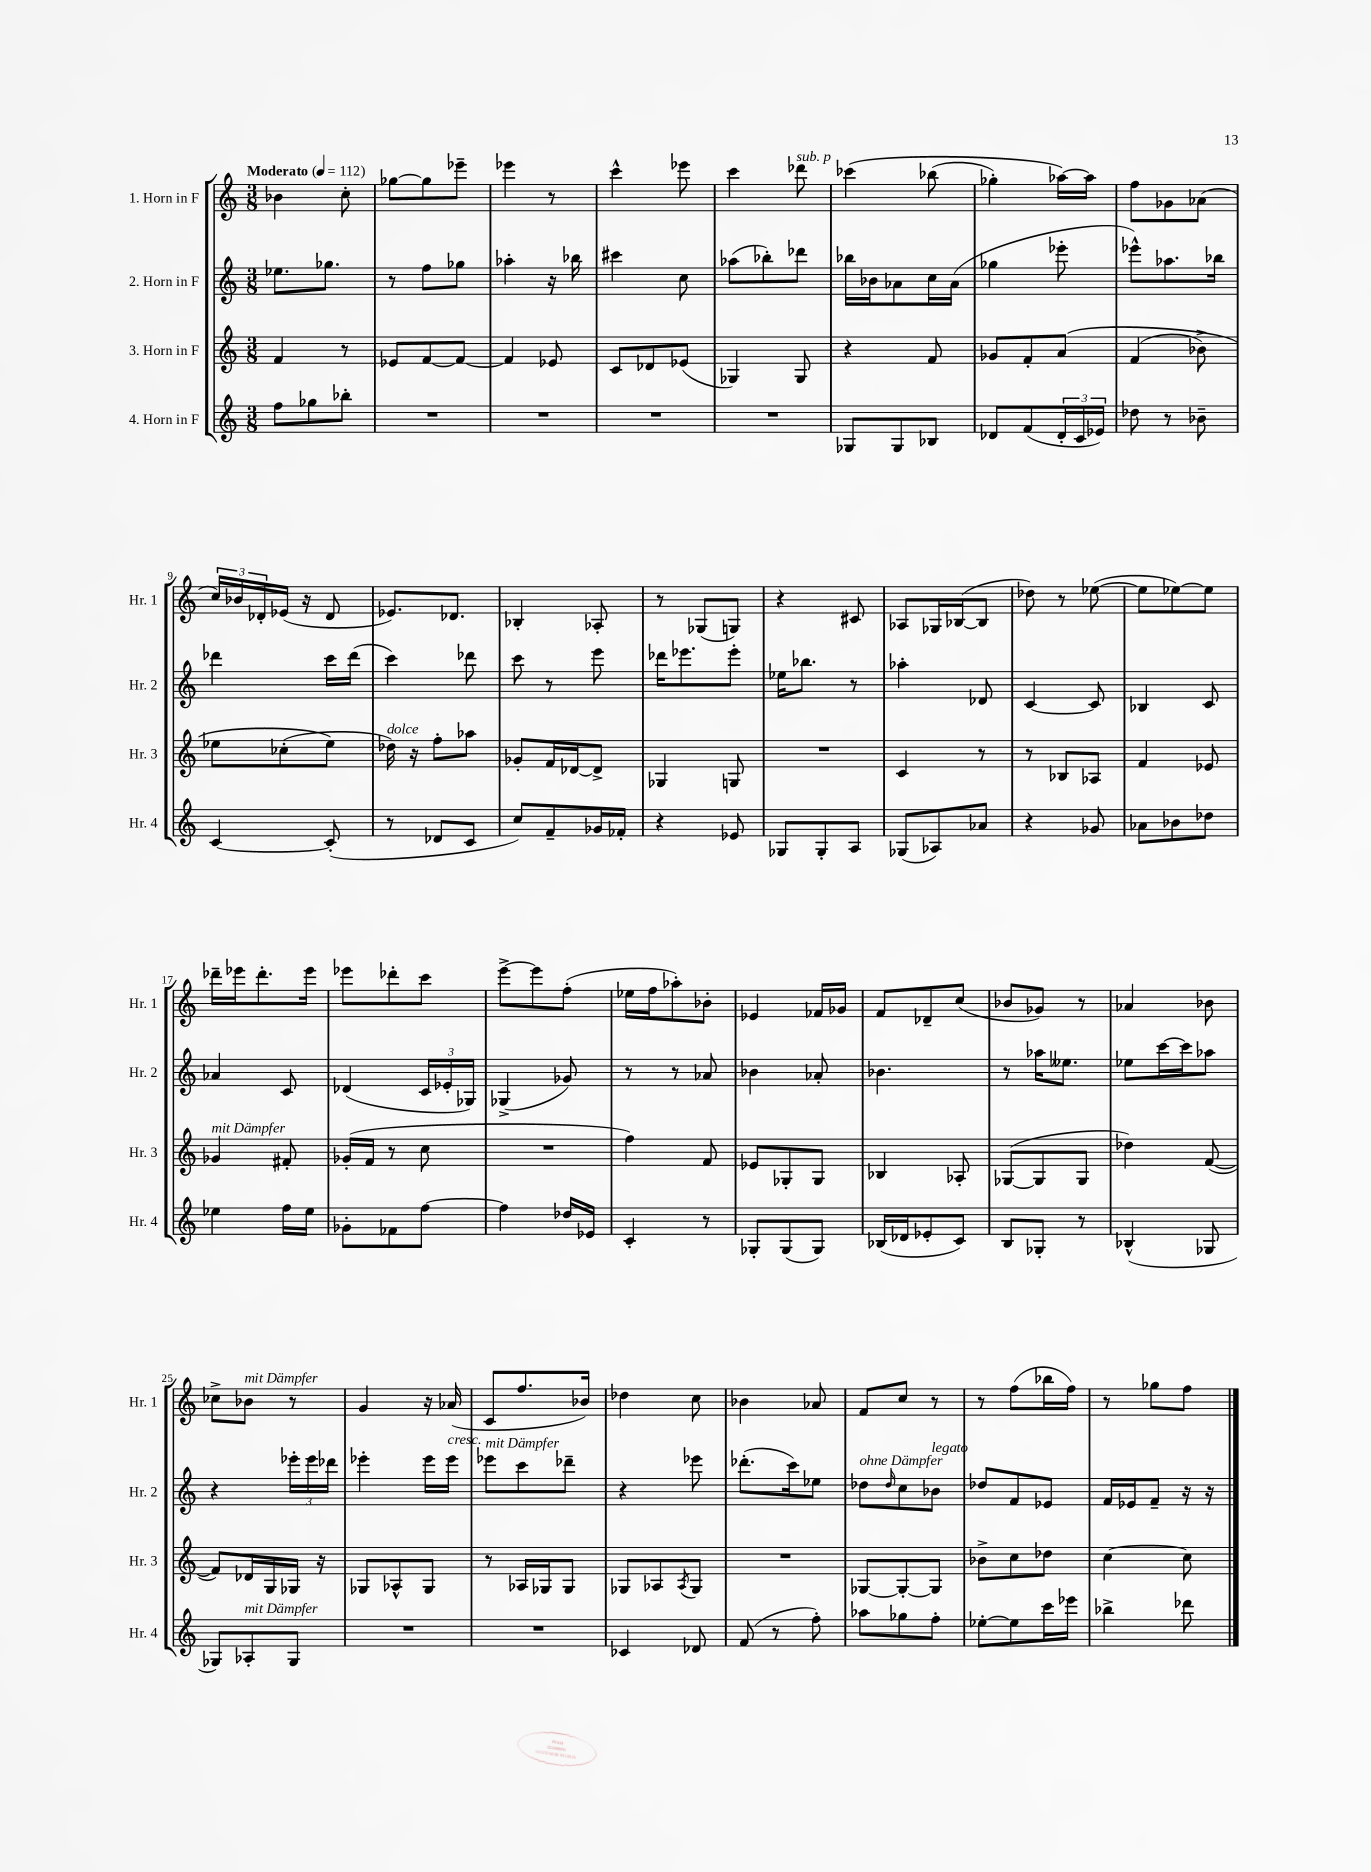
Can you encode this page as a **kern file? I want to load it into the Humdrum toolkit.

**kern	**kern	**kern	**kern
*part4	*part3	*part2	*part1
*staff4	*staff3	*staff2	*staff1
*I"4. Horn in F	*I"3. Horn in F	*I"2. Horn in F	*I"1. Horn in F
*I'Hr. 4	*I'Hr. 3	*I'Hr. 2	*I'Hr. 1
*clefG2	*clefG2	*clefG2	*clefG2
*k[]	*k[]	*k[]	*k[]
*M3/8	*M3/8	*M3/8	*M3/8
*MM112	*MM112	*MM112	*MM112
=1	=1	=1	=1
!	!	!	!LO:TX:a:B:t=Moderato
8ff\L	4f/	8.ee-X\L	4b-X\
8gg-X\	.	.	.
.	.	8.gg-X\J	.
8bb-X'\J	8r	.	8cc'\
=2	=2	=2	=2
4.r	8e-X/L	8r	[8gg-X\L
.	[8f/	8ff\L	8gg-\]
.	8f/J_	8gg-X\J	8eee-X~\J
=3	=3	=3	=3
4.r	4f/]	4aa-X'\	4eee-X\
.	8e-X/	16r	8r
.	.	16bb-X\	.
=4	=4	=4	=4
4.r	8c/L	4ccc#X\	4ccc^^\
.	8d-X/	.	.
.	(8e-X/J	8cc\	8eee-X\
=5	=5	=5	=5
4.r	4G-X/)	(8aa-X\L	4ccc\
.	.	8bb-X'\)	.
!	!	!	!LO:TX:a:i:t=sub. p
.	8G-/	8ddd-X\J	8ddd-X\
=6	=6	=6	=6
8G-X/L	4r	16bb-X\LL	(4ccc-X\
.	.	16b-X\J	.
8G-/	.	8a-X\	.
8B-X/J	8f/	16cc\L	(8bb-X\
.	.	(16a-\JJ	.
=7	=7	=7	=7
8d-X/L	8g-X/L	4gg-X\	4gg-X'\)
(8f/	8f'/	.	.
24d-'/L	(8a/J	8eee-X'\	[16aa-X\LL)
24c/	.	.	.
.	.	.	16aa-\JJ]
24e-X/JJ)	.	.	.
=8	=8	=8	=8
8dd-X\	(4f/	8eee-X^^\L)	8ff\L
8r	.	8.aa-X\	8g-X\
8b-X~\	8b-X^\)	.	(8a-X\J
.	.	16bb-X\Jk	.
!!LO:LB:g=z
=9	=9	=9	=9
[4c/	8ee-X\L	4ddd-X\	24cc/LL)
.	.	.	24b-X/
.	.	.	24d-X'/
.	(8cc-X'\	.	(16e-X/JJ
.	.	.	16r
(8c'/]	8ee-\J)	16ccc\LL	8d-/
.	.	(16ddd-\JJ	.
=10	=10	=10	=10
!	!LO:TX:a:i:t=dolce	!	!
8r	16dd-X\)	4ccc\)	8.e-X/L)
.	16r	.	.
8d-X/L	8ff'\L	.	.
.	.	.	8.d-X/J
8c/J	8aa-X\J	8ddd-X\	.
=11	=11	=11	=11
8cc/L)	8g-X'/L	8ccc\	4B-X'/
8f~/	16f/L	8r	.
.	[16d-X/J	.	.
16g-X/L	8d-^/J]	8eee\	8A-X'/
16f-X'/JJ	.	.	.
=12	=12	=12	=12
4r	4G-X/	16ddd-X\KL	8r
.	.	8.eee-X\	.
.	.	.	(8G-X/L
8e-X/	8Gn/	8eee-'\J	8Gn/J)
=13	=13	=13	=13
8G-X/L	4.r	16ee-X\KL	4r
.	.	8.bb-X\J	.
8G-'/	.	.	.
8A/J	.	8r	8c#X/
=14	=14	=14	=14
(8G-X/L	4c/	4aa-X'\	8A-X/L
8A-X/)	.	.	16G-X/L
.	.	.	([16B-X/J
8a-X/J	8r	8d-X/	8B-/J]
=15	=15	=15	=15
4r	8r	[4c/	8dd-X\)
.	8B-X/L	.	8r
8g-X/	8A-X/J	8c/]	([8ee-X\
=16	=16	=16	=16
8a-X\L	4f/	4B-X/	8ee-\L]
8b-X\	.	.	[8ee-X\)
8dd-X\J	8e-X/	8c/	8ee-\J]
!!LO:LB:g=z
=17	=17	=17	=17
!	!LO:TX:a:i:t=mit Dämpfer	!	!
4ee-X\	4g-X/	4a-X/	16ddd-X~\LL
.	.	.	16eee-X\J
.	.	.	8.ddd-'\
16ff\LL	8f#X'/	8c/	.
16ee-\JJ	.	.	16eee-\Jk
=18	=18	=18	=18
8g-X'\L	(16g-X'/LL	(4d-X/	8eee-X\L
.	16f/JJ	.	.
8f-X\	8r	.	8ddd-X'\
[8ff\J	8cc\	24c/LL	8ccc\J
.	.	24e-X'/	.
.	.	24G-X/JJ)	.
=19	=19	=19	=19
4ff\]	4.r	(4G-X^/	[8eee^\L
.	.	.	8eee\]
16dd-X/LL	.	8g-X/)	(8ff'\J
16e-X/JJ	.	.	.
=20	=20	=20	=20
4c'/	4ff\)	8r	16ee-X\LL
.	.	.	16ff\J
.	.	8r	8aa-X'\)
8r	8f/	8a-X/	8b-X'\J
=21	=21	=21	=21
8G-X'/L	8e-X/L	4b-X\	4e-X/
(8G-/	8G-X'/	.	.
8G-/J)	8G-/J	8a-X'/	16f-X/LL
.	.	.	16g-X/JJ
=22	=22	=22	=22
(16B-X/LL	4B-X/	4.b-X\	8f/L
16d-X/J	.	.	.
8e-X'/	.	.	8d-X~/
8c/J)	8A-X'/	.	(8cc/J
=23	=23	=23	=23
8B/L	([8G-X/L	8r	8b-X/L
8G-X'/J	8G-/]	16aa-X\KL	8g-X/J)
.	.	8.ee--X\J	.
8r	8G-/J	.	8r
=24	=24	=24	=24
(4B-X^^/	4dd-X\)	8ee-X\L	4a-X/
.	.	[16ccc\L	.
.	.	16ccc\J]	.
8G-X/	([8f/	8aa-X\J	8b-X\
!!LO:LB:g=z
=25	=25	=25	=25
8G-X/L)	8f/L])	4r	8cc-X^\L
!	!	!	!LO:TX:a:i:t=mit Dämpfer
!LO:TX:a:i:t=mit Dämpfer	!	!	!
8A-X'/	16d-X/L	.	8b-X\J
.	16G/	.	.
8G-/J	16G-X/JJ	24eee-X'\LL	8r
.	.	24eee-\	.
.	16r	.	.
.	.	24ddd-X\JJ	.
=26	=26	=26	=26
4.r	8G-X/L	4eee-X'\	4g/
.	8A-X^^/	.	.
.	8G-/J	16eee-\LL	16r
!	!	!LO:TX:a:i:t=cresc.	!
.	.	16eee-\JJ	(16a-X/
=27	=27	=27	=27
!	!	!LO:TX:a:i:t=mit Dämpfer	!
4.r	8r	8eee-X\L	8c/L
.	16A-X/LL	8ccc\	8.ff/
.	16G-X/J	.	.
.	8G-/J	8ddd-X~\J	.
.	.	.	16b-X/Jk)
=28	=28	=28	=28
4c-X/	8G-X/L	4r	4dd-X\
.	8A-X/	.	.
.	8qA-/	.	.
8d-X/	8G-/J	8eee-X\	8cc\
=29	=29	=29	=29
(8f/	4.r	(8.ddd-X'\L	4b-X\
8r	.	.	.
.	.	16ccc\k)	.
8ff'\)	.	8ee-X\J	8a-X/
=30	=30	=30	=30
!	!	!LO:TX:a:i:t=ohne Dämpfer	!
8aa-X\L	[8G-X/L	8dd-X\L	8f/L
.	.	16qqdd-/	.
8gg-X\	8G-'/_	8cc\	8cc/J
!	!	!LO:TX:a:i:t=legato	!
8ff'\J	8G-/J]	8b-X\J	8r
=31	=31	=31	=31
[8ee-X'\L	8b-X^\L	8dd-X/L	8r
8ee-\]	8cc\	8f/	(8ff\L
16ccc\L	8dd-X\J	8e-X/J	16bb-X\L
16eee-X\JJ	.	.	16ff\JJ)
=32	=32	=32	=32
4bb-X^\	[4cc\	16f/LL	8r
.	.	16e-X/J	.
.	.	8f~/J	8gg-X\L
8ddd-X\	8cc\]	16r	8ff\J
.	.	16r	.
==	==	==	==
*-	*-	*-	*-
